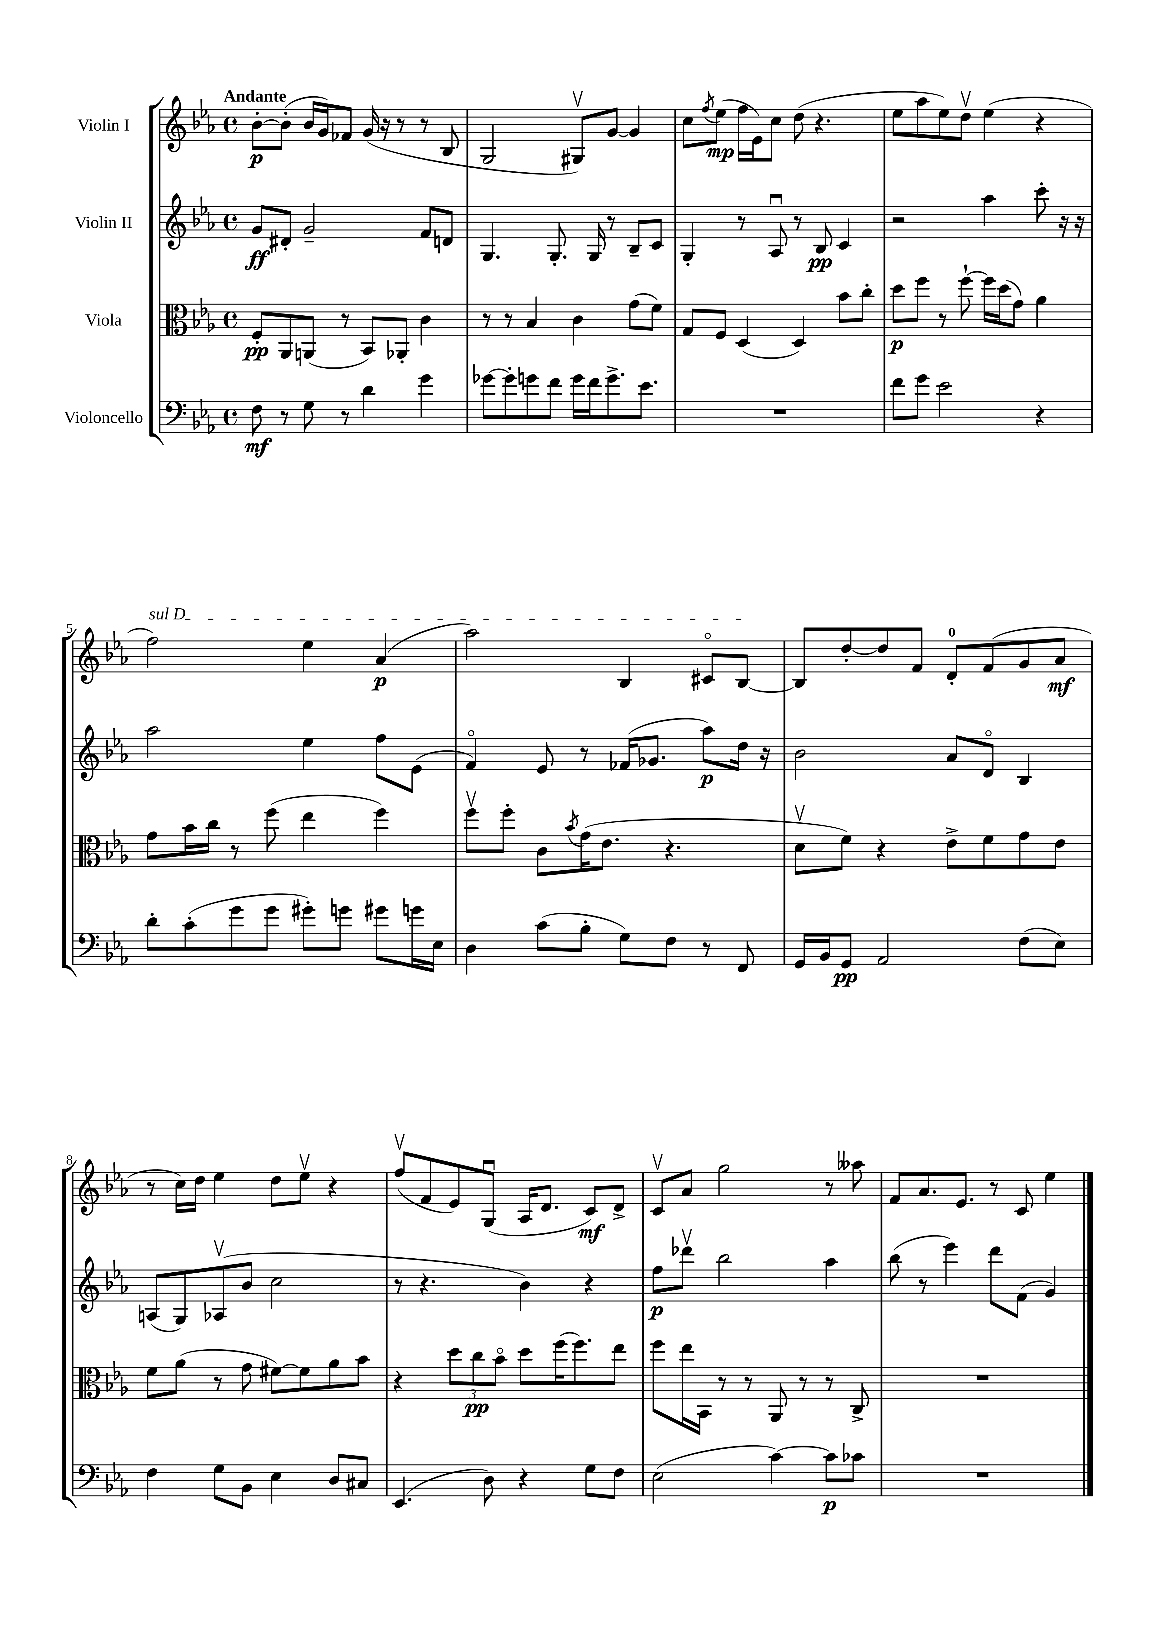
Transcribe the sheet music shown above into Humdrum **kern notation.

**kern	**dynam	**kern	**dynam	**kern	**dynam	**kern	**dynam
*part4	*part4	*part3	*part3	*part2	*part2	*part1	*part1
*staff4	*staff4	*staff3	*staff3	*staff2	*staff2	*staff1	*staff1
*I"Violoncello	*	*I"Viola	*	*I"Violin II	*	*I"Violin I	*
*clefF4	*	*clefC3	*	*clefG2	*	*clefG2	*
*k[b-e-a-]	*	*k[b-e-a-]	*	*k[b-e-a-]	*	*k[b-e-a-]	*
*M4/4	*	*M4/4	*	*M4/4	*	*M4/4	*
*met(c)	*	*met(c)	*	*met(c)	*	*met(c)	*
=1	=1	=1	=1	=1	=1	=1	=1
!	!	!	!	!	!	!LO:TX:a:B:t=Andante	!
8F\	mf	8F'/L	pp	8g/L	ff	[8b-'\L	p
8r	.	8AA-/	.	8d#X'/J	.	(8b-'\J]	.
8G\	.	(8AAn/J	.	2g~/	.	16b-/LL	.
.	.	.	.	.	.	16g/J)	.
8r	.	8r	.	.	.	8f-X/J	.
4d\	.	8BB-/L)	.	.	.	(16g/	.
.	.	.	.	.	.	16r	.
.	.	8AA-X'/J	.	.	.	8r	.
4g\	.	4c\	.	8f/L	.	8r	.
.	.	.	.	8dn/J	.	8B-/	.
=2	=2	=2	=2	=2	=2	=2	=2
[8g-X\L	.	8r	.	4.G/	.	2G/	.
8g-'\]	.	8r	.	.	.	.	.
8gn\	.	4B-/	.	.	.	.	.
8f\J	.	.	.	8.G'/	.	.	.
16g\LL	.	4c\	.	.	.	8G#Xv/L)	.
16f\J	.	.	.	16G/	.	.	.
8.g^\	.	.	.	8r	.	[8g/J	.
.	.	(8g\L	.	8B-~/L	.	4g/]	.
8.e-\J	.	.	.	.	.	.	.
.	.	8f\J)	.	8c/J	.	.	.
=3	=3	=3	=3	=3	=3	=3	=3
1r	.	8G/L	.	4G'/	.	8cc\L	.
.	.	.	.	.	.	8qff/	.
.	.	8F/J	.	.	.	(8ee-\J	mp
.	.	(4D/	.	8r	.	16ff\LL	.
.	.	.	.	.	.	16e-\J)	.
.	.	.	.	8A-u/	.	8cc\J	.
.	.	4D/)	.	8r	.	(8dd\	.
.	.	.	.	8B-/	pp	4.r	.
.	.	8b-\L	.	4c/	.	.	.
.	.	8cc'\J	.	.	.	.	.
=4	=4	=4	=4	=4	=4	=4	=4
8f\L	.	8dd\L	p	2r	.	8ee-\L	.
8g\J	.	8ff\J	.	.	.	8aa-\	.
2e-\	.	8r	.	.	.	8ee-\)	.
.	.	[8ff`\	.	.	.	8ddv\J	.
.	.	16ff\LL]	.	4aa-\	.	(4ee-\	.
.	.	(16dd\J	.	.	.	.	.
.	.	8g\J)	.	.	.	.	.
4r	.	4a-\	.	8ccc'\	.	4r	.
.	.	.	.	16r	.	.	.
.	.	.	.	16r	.	.	.
!!LO:LB:g=z
=5	=5	=5	=5	=5	=5	=5	=5
!	!	!	!	!	!	!LO:TX:a:i:t=sul D	!
8d'\L	.	8g\L	.	2aa-\	.	2ff\)	.
(8c'\	.	16b-\L	.	.	.	.	.
.	.	16cc\JJ	.	.	.	.	.
8g\	.	8r	.	.	.	.	.
8g\J	.	(8ff\	.	.	.	.	.
8g#X'\L)	.	4ee-\	.	4ee-\	.	4ee-\	.
8gn\J	.	.	.	.	.	.	.
8g#X\L	.	4ff\)	.	8ff\L	.	(4a-/	p
16gn\L	.	.	.	(8e-\J	.	.	.
16E-\JJ	.	.	.	.	.	.	.
=6	=6	=6	=6	=6	=6	=6	=6
4D\	.	8ffv\L	.	4f/)	.	2aa-\)	.
.	.	8ff'\J	.	.	.	.	.
(8c\L	.	8c\L	.	8e-/	.	.	.
.	.	8qb-/	.	.	.	.	.
8B-'\J	.	(16g\K	.	8r	.	.	.
.	.	8.e-\J	.	.	.	.	.
8G\L)	.	.	.	(16f-X/KL	.	4B-/	.
.	.	.	.	8.g-X/J	.	.	.
8F\J	.	4.r	.	.	.	.	.
8r	.	.	.	8aa-\L)	p	8c#X/L	.
8FF/	.	.	.	16dd\Jk	.	[8B-/J	.
.	.	.	.	16r	.	.	.
=7	=7	=7	=7	=7	=7	=7	=7
16GG/LL	.	8dv\L	.	2b-\	.	8B-/L]	.
16BB-/J	.	.	.	.	.	.	.
8GG/J	pp	8f\J)	.	.	.	[8dd'/	.
2AA-/	.	4r	.	.	.	8dd/]	.
.	.	.	.	.	.	8f/J	.
.	.	8e-^\L	.	8a-/L	.	8d'/L	.
.	.	8f\	.	8d/J	.	(8f/	.
(8F\L	.	8g\	.	4B-/	.	8g/	.
8E-\J)	.	8e-\J	.	.	.	8a-/J	mf
!!LO:LB:g=z
=8	=8	=8	=8	=8	=8	=8	=8
4F\	.	8f\L	.	(8An/L	.	8r	.
.	.	(8a-\J	.	8G/)	.	16cc\LL)	.
.	.	.	.	.	.	16dd\JJ	.
8G\L	.	8r	.	(8A-Xv/	.	4ee-\	.
8BB-\J	.	8g\	.	8b-/J	.	.	.
4E-\	.	[8f#X\L)	.	2cc\	.	8dd\L	.
.	.	8f#\]	.	.	.	8ee-v\J	.
8D/L	.	8a-\	.	.	.	4r	.
8C#X/J	.	8b-\J	.	.	.	.	.
=9	=9	=9	=9	=9	=9	=9	=9
(4.EE-/	.	4r	.	8r	.	(8ffv/L	.
.	.	.	.	4.r	.	8f/	.
.	.	12dd\L	.	.	.	8e-/)	.
.	.	12cc\	pp	.	.	.	.
8D\)	.	.	.	.	.	(8Gu/J	.
.	.	12b-\J	.	.	.	.	.
4r	.	8dd\L	.	4b-\)	.	16A-/KL	.
.	.	.	.	.	.	8.d/J	.
.	.	(16ff\K	.	.	.	.	.
.	.	8.ff\)	.	.	.	.	.
8G\L	.	.	.	4r	.	8c/L)	mf
8F\J	.	8ee-\J	.	.	.	8d^/J	.
=10	=10	=10	=10	=10	=10	=10	=10
(2E-\	.	8ff\L	.	8ff\L	p	8cv/L	.
.	.	16ee-\L	.	8ddd-Xv\J	.	8a-/J	.
.	.	16BB-\JJ	.	.	.	.	.
.	.	8r	.	2bb-\	.	2gg\	.
.	.	8r	.	.	.	.	.
[4c\)	.	8AA-/	.	.	.	.	.
.	.	8r	.	.	.	.	.
8c\L]	p	8r	.	4aa-\	.	8r	.
8c-X\J	.	8C^/	.	.	.	8aa--X\	.
=11	=11	=11	=11	=11	=11	=11	=11
1r	.	1r	.	(8bb-\	.	8f/L	.
.	.	.	.	8r	.	8.a-/	.
.	.	.	.	4eee-\)	.	.	.
.	.	.	.	.	.	8.e-/J	.
.	.	.	.	8ddd\L	.	8r	.
.	.	.	.	(8f\J	.	8c/	.
.	.	.	.	4g/)	.	4ee-\	.
==	==	==	==	==	==	==	==
*-	*-	*-	*-	*-	*-	*-	*-
